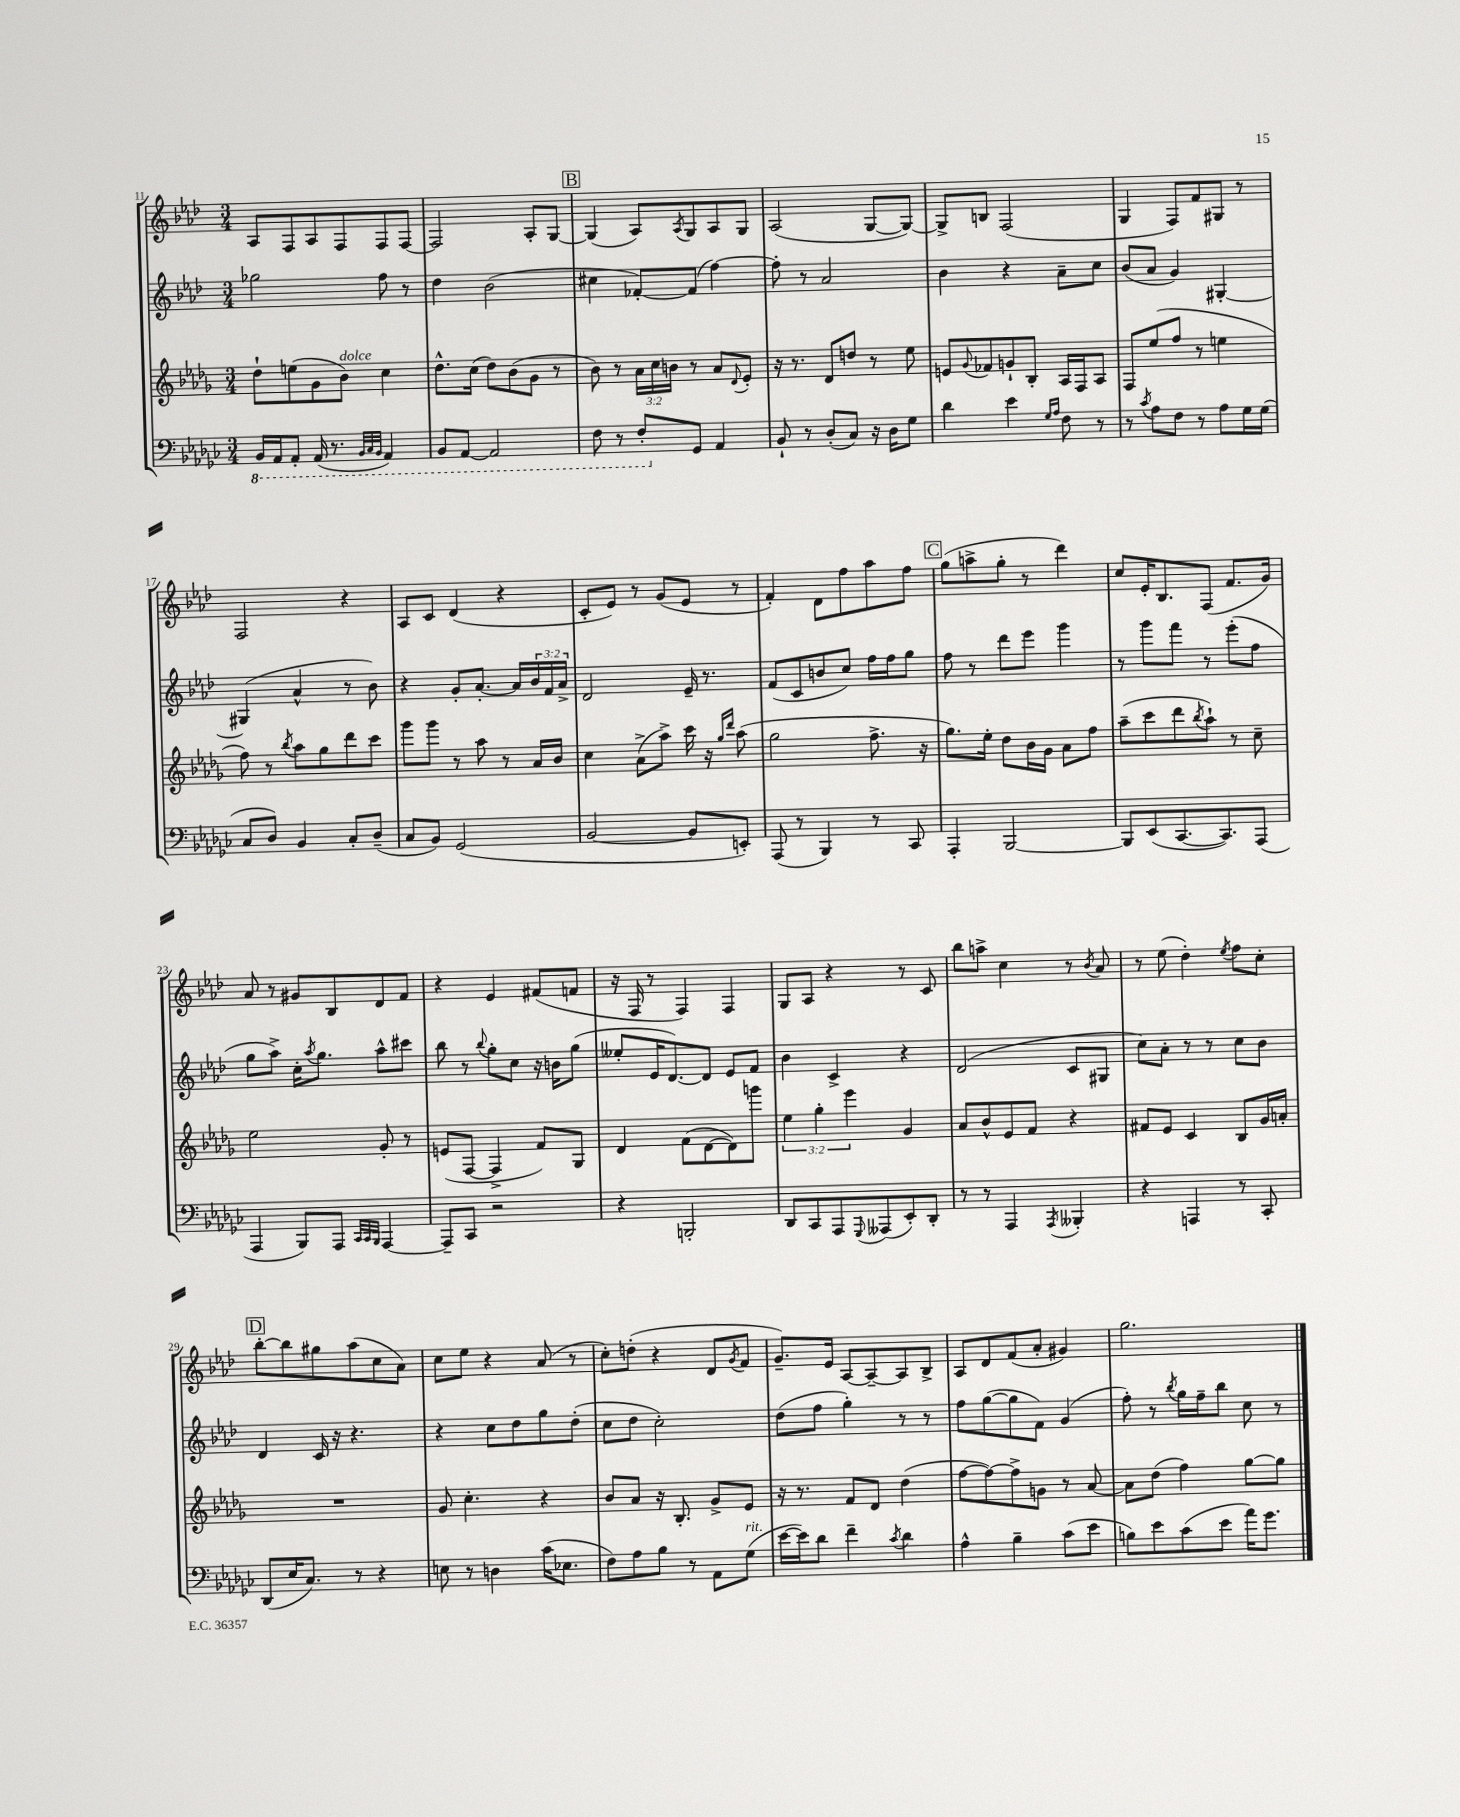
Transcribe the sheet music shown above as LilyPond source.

<<
\new StaffGroup <<
\new Staff = "s0" {
    \clef treble \key aes \major \numericTimeSignature \time 3/4
    aes8 f8 aes8 f8 f8 f8~ |
    f2 aes8-. g8~ |
    \mark \markup { \box "B" } g4( aes8) \acciaccatura { aes8 } g8 aes8 g8 |
    aes2( g8~ g8~) |
    g8-> b8 f2( |
    g4 f8) f'8 gis8 r8 |
    f2 r4 |
    aes8 c'8 des'4( r4 |
    c'8-. ees'8) r8 g'8( ees'8 r8 |
    f'4-.) des'8 f''8 aes''8 f''8 |
    \mark \markup { \box "C" } g''8( a''8-> g''8-. r8 des'''4) |
    c''8 ees'16-. bes8. f8( f'8. g'16) |
    aes'8 r8 gis'8 bes8 des'8 f'8 |
    r4 ees'4 fis'8( f'8 |
    r16 f16 r8 f4) f4 |
    g8 aes8 r4 r8 c'8 |
    bes''8 a''8-> c''4 r8 \acciaccatura { bes'8 } aes'8 |
    r8 ees''8( des''4-.) \acciaccatura { ees''8 } f''8 c''8-. |
    \mark \markup { \box "D" } bes''8~-. bes''8 gis''8 aes''8( c''8 aes'8) |
    c''8 ees''8 r4 aes'8( r8 |
    c''8-.) d''8-.( r4 des'8 \acciaccatura { g'8 } f'8 |
    g'8.--) ees'16 aes8~ aes8~-- aes8 bes8-> |
    aes8 des'8 f'8( aes'8-. gis'4) |
    g''2. \bar "|." |
}
\new Staff = "s1" {
    \clef treble \key aes \major \numericTimeSignature \time 3/4 \override Staff.TupletNumber.text = #tuplet-number::calc-fraction-text
    ges''2 f''8 r8 |
    des''4 bes'2( |
    \mark \markup { \box "B" } cis''4 fes'8~-.) fes'8( f''4~) |
    f''8-. r8 aes'2 |
    bes'4 r4 aes'8-- c''8 |
    bes'8( aes'8 g'4) gis4~-. |
    gis4( aes'4-^ r8 bes'8) |
    r4 g'8-. aes'8.~-. aes'16 \tuplet 3/2 { bes'16 f'16 aes'16-> } |
    des'2 ees'16-- r8. |
    f'8( c'8 b'8 c''8) f''16 f''16 g''8 |
    \mark \markup { \box "C" } f''8 r8 des'''8 ees'''8 g'''4 |
    r8 g'''8 f'''8 r8 ees'''8-.( f''8 |
    g''8 aes''8->) c''16-. \acciaccatura { aes''8 } g''8. aes''8-^ cis'''8 |
    bes''8 r8 \appoggiatura { bes''8 } g''8-. c''8 r16 b'16 g''8( |
    eeses''8-. ees'16 des'8.~) des'8 ees'8 f'8 |
    bes'4 c'4-> r4 |
    des'2( c'8 gis8 |
    c''8) aes'8-. r8 r8 c''8 bes'8 |
    \mark \markup { \box "D" } des'4 c'16 r16 r4. |
    r4 c''8 des''8 g''8 des''8-.( |
    c''8 des''8 c''2-.) |
    des''8( f''8 g''4-.) r8 r8 |
    f''8 g''8~( g''8 f'8) g'4( |
    f''8-.) r8 \acciaccatura { bes''8 } g''16 f''16-- bes''8 c''8 r8 \bar "|." |
}
\new Staff = "s2" {
    \clef treble \key des \major \numericTimeSignature \time 3/4 \override Staff.TupletNumber.text = #tuplet-number::calc-fraction-text
    des''8-! e''8( ges'8 bes'8^\markup { \italic "dolce" }) c''4 |
    des''8.-^ c''16( des''8) bes'8( ges'8 r8 |
    \mark \markup { \box "B" } bes'8) r8 \tuplet 3/2 { aes'16 c''16 b'16 } r8 aes'8 \appoggiatura { des'8 } ees'8-. |
    r16 r8. des'8 d''8 r8 ees''8 |
    e'8 \appoggiatura { ges'8 } fes'8 g'8-! bes8-. aes16 f16 aes8 |
    f8 ees''8( f''8 r8 e''4 |
    f''8) r8 \acciaccatura { bes''8 } aes''8 ges''8 des'''8 c'''8 |
    ges'''8 ges'''8 r8 aes''8 r8 aes'16 bes'16 |
    c''4 aes'8->( aes''8->) c'''16 r16 \grace { ges''16 des'''16 } aes''8( |
    ges''2 f''8.-> r16 |
    \mark \markup { \box "C" } ges''8.) ees''16-. des''8 bes'16 ges'16 aes'8 f''8 |
    aes''8--( c'''8 des'''8 \acciaccatura { bes''8 } aes''8-!) r8 c''8-- |
    ees''2 ges'8-. r8 |
    e'8( f8~ f4-> f'8) ges8 |
    des'4 f'8( des'8~ des'8) g'''8 |
    \tuplet 3/2 { ees''4 ges''4-. ees'''4 } ges'4 |
    aes'8 bes'8-^ ees'8 f'8 r4 |
    fis'8 ees'8 c'4 bes8 ges'16 a'16-. |
    \mark \markup { \box "D" } R2. |
    ges'8 c''4.-. r4 |
    bes'8 aes'8 r16 bes8.-. ges'8-> ees'8 |
    r16 r8. f'8 des'8 des''4( |
    f''8~ f''8~) f''8-> g'8 r8 aes'8~ |
    aes'8 des''8( f''4) ges''8~ ges''8 \bar "|." |
}
\new Staff = "s3" {
    \clef bass \key ges \major \numericTimeSignature \time 3/4
    \ottava #-1 bes,,16 aes,,16 aes,,8-. aes,,16( r8. \grace { bes,,32 ces,32 bes,,32 } aes,,4) |
    bes,,8 aes,,8~ aes,,2 |
    \mark \markup { \box "B" } f,8 r8 f,8-. \ottava #0 ges,8 aes,4 |
    bes,8-! r8 des8-.( ces8) r16 des16 ges8 |
    des'4 ees'4 \grace { ges16 aes16 } f8 r8 |
    r8 \acciaccatura { ces'8 } aes8 f8 r8 aes8 ges16 ges16( |
    ces8 des8) bes,4 ces8-. des8--( |
    ces8 bes,8) ges,2( |
    bes,2~ bes,8 e,8-.) |
    aes,,8( r8 bes,,4) r8 ces,8 |
    \mark \markup { \box "C" } aes,,4-. bes,,2~ |
    bes,,8 ees,8( ces,8.~ ces,8.) aes,,8( |
    aes,,4 bes,,8) aes,,8 \grace { ces,32 ces,32 bes,,32 } aes,,4~ |
    aes,,8-- ces,8 r2 |
    r4 b,,2-. |
    des,8 ces,8 aes,,8 \appoggiatura { ges,,8 } aeses,,8( ees,8-.) des,8-. |
    r8 r8 aes,,4 \acciaccatura { aes,,8 } beses,,4-. |
    r4 a,,4 r8 ces,8-. |
    \mark \markup { \box "D" } des,8( ees16 ces8.) r8 r4 |
    e8 r8 d4 ces'16( ees8. |
    f8) aes8 bes8 r8 aes,8 ges8^\markup { \italic "rit." }( |
    ees'16~ ees'16) des'8 f'4-- \acciaccatura { ces'8 } des'4 |
    aes4-^ bes4-- ces'8( ees'8 |
    b8) ees'8 ces'8( ees'8 aes'16) ges'8. \bar "|." |
}
>>
>>
\layout { \context { \Score currentBarNumber = #11 } }
